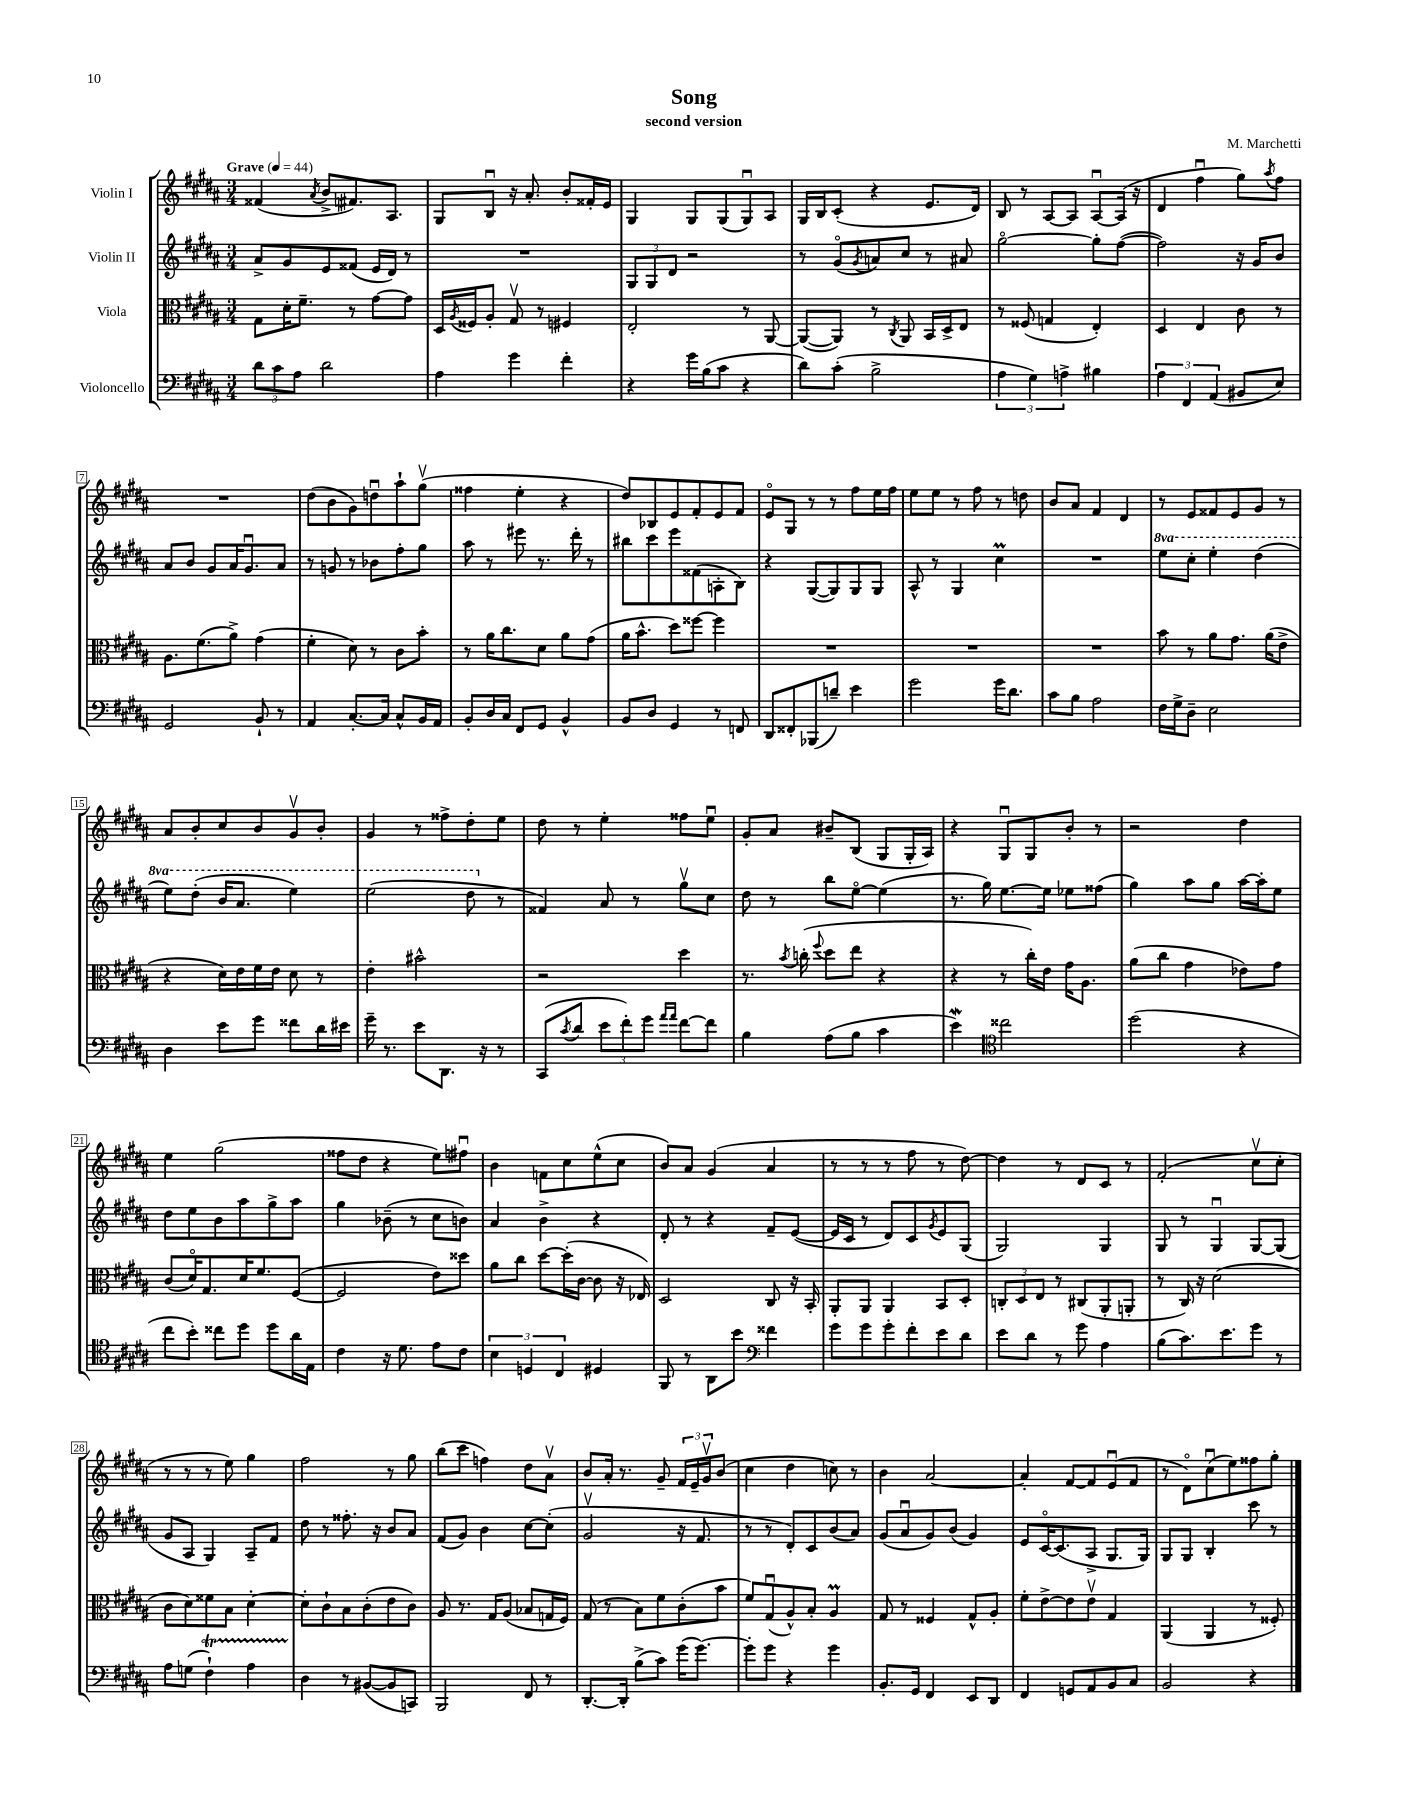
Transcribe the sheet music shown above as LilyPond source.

\header { title = "Song" composer = "M. Marchetti" subtitle = "second version" }
<<
\new StaffGroup <<
\new Staff = "s0" \with { instrumentName = "Violin I" } {
    \clef treble \key b \major \numericTimeSignature \time 3/4 \tempo "Grave" 4 = 44
    fisis'4( \acciaccatura { ais'8 } b'8-> fis'8.) ais8. |
    gis8 b8\downbow r16 ais'8.-. b'8-. fisis'16-. e'16 |
    gis4 gis8 gis8( gis8\downbow) ais8 |
    gis16 b16 cis'8-.( r4 e'8. dis'16) |
    b8 r8 ais8~ ais8 ais8~\downbow ais16( r16 |
    dis'4 fis''4\downbow gis''8) \acciaccatura { ais''8 } fis''8 |
    R2. |
    dis''8( b'8 gis'8) d''8\downbow ais''8-! gis''8\upbow( |
    fisis''4 e''4-. r4 |
    dis''8) bes8 e'8 fis'8-. e'8 fis'8 |
    e'8\flageolet gis8 r8 r8 fis''8 e''16 fis''16 |
    e''8 e''8 r8 fis''8 r8 d''8 |
    b'8 ais'8 fis'4 dis'4 |
    r8 e'8 fisis'8 e'8 gis'8 r8 |
    ais'8 b'8-. cis''8 b'8 gis'8\upbow b'8-. |
    gis'4 r8 fisis''8-> dis''8-. e''8 |
    dis''8 r8 e''4-. fisis''8 e''8\downbow |
    gis'8-. ais'8 bis'8-- b8( gis8 gis16-. ais16) |
    r4 gis8\downbow gis8 b'8-. r8 |
    r2 dis''4 |
    e''4 gis''2( |
    fisis''8 dis''8 r4 e''8) fis''8\downbow |
    b'4 f'8 cis''8 e''8-^( cis''8 |
    b'8) ais'8 gis'4( ais'4 |
    r8 r8 r8 fis''8 r8 dis''8~) |
    dis''4 r8 dis'8 cis'8 r8 |
    fis'2-.( cis''8\upbow cis''8-. |
    r8 r8 r8 e''8) gis''4 |
    fis''2 r8 gis''8 |
    b''8( cis'''8 f''4) dis''8 ais'8\upbow |
    b'8 ais'16-. r8. gis'8-- \tuplet 3/2 { fis'16 e'16-- gis'16\upbow } b'8( |
    cis''4 dis''4 c''8) r8 |
    b'4 ais'2~ |
    ais'4-. fis'8~ fis'8 e'8\downbow( fis'8 |
    r8 dis'8\flageolet) cis''8\downbow( e''8) fisis''8 gis''8-. \bar "|." |
}
\new Staff = "s1" \with { instrumentName = "Violin II" } {
    \clef treble \key b \major \numericTimeSignature \time 3/4 \set Staff.ottavationMarkups = #ottavation-simple-ordinals
    ais'8-> gis'8 e'8 fisis'8( e'16 dis'16) r8 |
    R2. |
    \tuplet 3/2 { gis8 gis8 dis'8 } r2 |
    r8 gis'8\flageolet( \acciaccatura { gis'8 } a'8) cis''8 r8 ais'8 |
    gis''2~\flageolet gis''8-. fis''8~( |
    fis''2) r16 gis'16 b'8 |
    ais'8 b'8 gis'8 ais'16 gis'8.\downbow ais'8 |
    r8 g'8 r8 bes'8 fis''8-. gis''8 |
    ais''8 r8 eis'''8 r8. dis'''16-. r8 |
    bis''8 cis'''8 e'''8 fisis'8( a8-. b8) |
    r4 gis8~( gis8) gis8 gis8 |
    ais8-^ r8 gis4 cis''4\prall |
    R2. |
    \ottava #1 e'''8 cis'''8-. e'''4-. dis'''4( |
    e'''8) dis'''8-.( b''16 ais''8. e'''4) |
    e'''2( dis'''8 \ottava #0 r8 |
    fisis'4) ais'8 r8 gis''8\upbow cis''8 |
    dis''8 r8 b''8 e''8~\flageolet e''4( |
    r8. gis''16) e''8.~ e''16 ees''8 fisis''8( |
    gis''4) ais''8 gis''8 ais''16~ ais''16-. e''8 |
    dis''8 e''8 b'8 ais''8 gis''8-> ais''8 |
    gis''4 bes'8--( r8 cis''8 b'8) |
    ais'4 b'4-> r4 |
    dis'8-. r8 r4 fis'8-- e'8~( |
    e'16 cis'16 r8 dis'8) cis'8 \acciaccatura { gis'8 } e'8 gis8( |
    gis2) gis4 |
    gis8 r8 gis4\downbow gis8~ gis8( |
    gis'8 ais8 gis4) ais8-- fis'8 |
    dis''8 r8 fisis''8.-. r16 b'8 ais'8 |
    fis'8( gis'8) b'4 cis''8~ cis''8-.( |
    gis'2\upbow r16 fis'8. |
    r8 r8 dis'8-.) cis'8 b'8( ais'8) |
    gis'8( ais'8\downbow gis'8) b'8( gis'4) |
    e'8 cis'16~\flageolet cis'8.( ais8-> gis8. gis16) |
    gis8 gis8 b4-. cis'''8 r8 \bar "|." |
}
\new Staff = "s2" \with { instrumentName = "Viola" } {
    \clef alto \key b \major \numericTimeSignature \time 3/4
    gis8 dis'16-. fis'8.-- r8 gis'8~ gis'8 |
    dis16 \acciaccatura { ais8 } fisis16 ais8-. gis8\upbow r8 fis4 |
    e2-. r8 ais,8~ |
    ais,8~( ais,8) r8 \acciaccatura { cis8 } ais,8 b,16 dis16-> e8 |
    r8 fisis8( g4 e4-.) |
    dis4 e4 cis'8 r8 |
    ais8. fis'8.( ais'8->) gis'4( |
    fis'4-. dis'8) r8 cis'8 b'8-. |
    r8 ais'16 cis''8. dis'8 ais'8 gis'8( |
    ais'16 b'8.-^ dis''8) fisis''8~ fisis''4 |
    R2. |
    R2. |
    R2. |
    b'8 r8 ais'8 gis'8. ais'16( e'8-> |
    r4 dis'16) e'16 fis'16 e'16 dis'8 r8 |
    e'4-. bis'2-^ |
    r2 dis''4 |
    r8. \acciaccatura { b'8 } c''16-.( \appoggiatura { fis''8 } dis''8 e''8 r4 |
    r4 r8 cis''16-.) e'16 gis'16 ais8. |
    ais'8( cis''8 gis'4 ees'8) gis'8 |
    cis'8( dis'16\flageolet) gis8. dis'16 fis'8. fis8~( |
    fis2 e'8) disis''8 |
    ais'8 cis''8 dis''8~ dis''16-.( cis'16~ cis'8 r16 ees16) |
    dis2 cis8 r16 b,16-. |
    ais,8-. ais,8 ais,4 b,8 dis8-. |
    \tuplet 3/2 { c8-. dis8 e8 } r8 cis8( ais,8-. a,8-. |
    r8 cis16) r16 dis'2( |
    cis'8 dis'8) fisis'8 b8 dis'4~-. |
    dis'8-. cis'8-! b8 cis'8-.( e'8 cis'8) |
    ais8 r8. gis16 ais8( bes8 g16 fis16) |
    gis8( r8 b8) fis'8 cis'8-.( b'8 |
    fis'8) gis8\downbow( ais8-^) b8-. ais4\prall |
    gis8 r8 fisis4 gis8-^ ais8-. |
    fis'8-. e'8~-> e'8 e'8\upbow gis4 |
    ais,4( ais,4 r8 fisis8-.) \bar "|." |
}
\new Staff = "s3" \with { instrumentName = "Violoncello" } {
    \clef bass \key b \major \numericTimeSignature \time 3/4
    \tuplet 3/2 { dis'8 cis'8 ais8 } dis'2 |
    ais4 gis'4 fis'4-. |
    r4 gis'16 b16( cis'8 r4 |
    dis'8) cis'8-.( b2-> |
    \tuplet 3/2 { ais4 gis4) a4-> } bis4 |
    \tuplet 3/2 { ais4 fis,4 ais,4( } bis,8 e8) |
    gis,2 b,8-! r8 |
    ais,4 cis8.~-. cis16 cis8-^ b,16 ais,16 |
    b,8-. dis16 cis16 fis,8 gis,8 b,4-^ |
    b,8 dis8 gis,4 r8 f,8 |
    dis,8 fisis,8-. bes,,8( d'8--) e'4 |
    gis'2 gis'16 dis'8. |
    cis'8 b8 ais2 |
    fis16 gis16-> dis8-- e2 |
    dis4 e'8 gis'8 fisis'8 dis'16 eis'16 |
    gis'16-- r8. e'8 dis,8. r16 r8 |
    cis,8( \acciaccatura { cis'8 } dis'8 \tuplet 3/2 { e'8 fis'8-.) gis'8 } \grace { ais'16 ais'16 } fis'8~ fis'8 |
    b4 ais8( b8 cis'4 |
    e'4\mordent) \clef tenor cisis''2 |
    dis''2( r4 |
    cis''8 b'8-.) cisis''8 dis''8 dis''8 ais'16 e16 |
    cis'4 r16 dis'8. e'8 cis'8 |
    \tuplet 3/2 { b4 d4 cis4 } dis4 |
    fis,8 r8 ais,8 b'8 \clef bass fisis'4 |
    gis'8 gis'8 gis'8-. fis'8-. e'8 dis'8 |
    e'8 dis'8 r8 gis'8 ais4 |
    b8( cis'8.) e'8. gis'8 r8 |
    ais8 g8( fis4-!\startTrillSpan) ais4 |
    dis4\stopTrillSpan r8 bis,8~( bis,8 c,8) |
    b,,2 fis,8 r8 |
    dis,8.~-. dis,16-. b8->( cis'8) gis'16( gis'8.~) |
    gis'8-. gis'8 r4 gis'4 |
    b,8.-. gis,16 fis,4 e,8 dis,8 |
    fis,4 g,8 ais,8 b,8 cis8 |
    b,2 r4 \bar "|." |
}
>>
>>
\layout { \context { \Score \override BarNumber.stencil = #(make-stencil-boxer 0.1 0.3 ly:text-interface::print) } }
